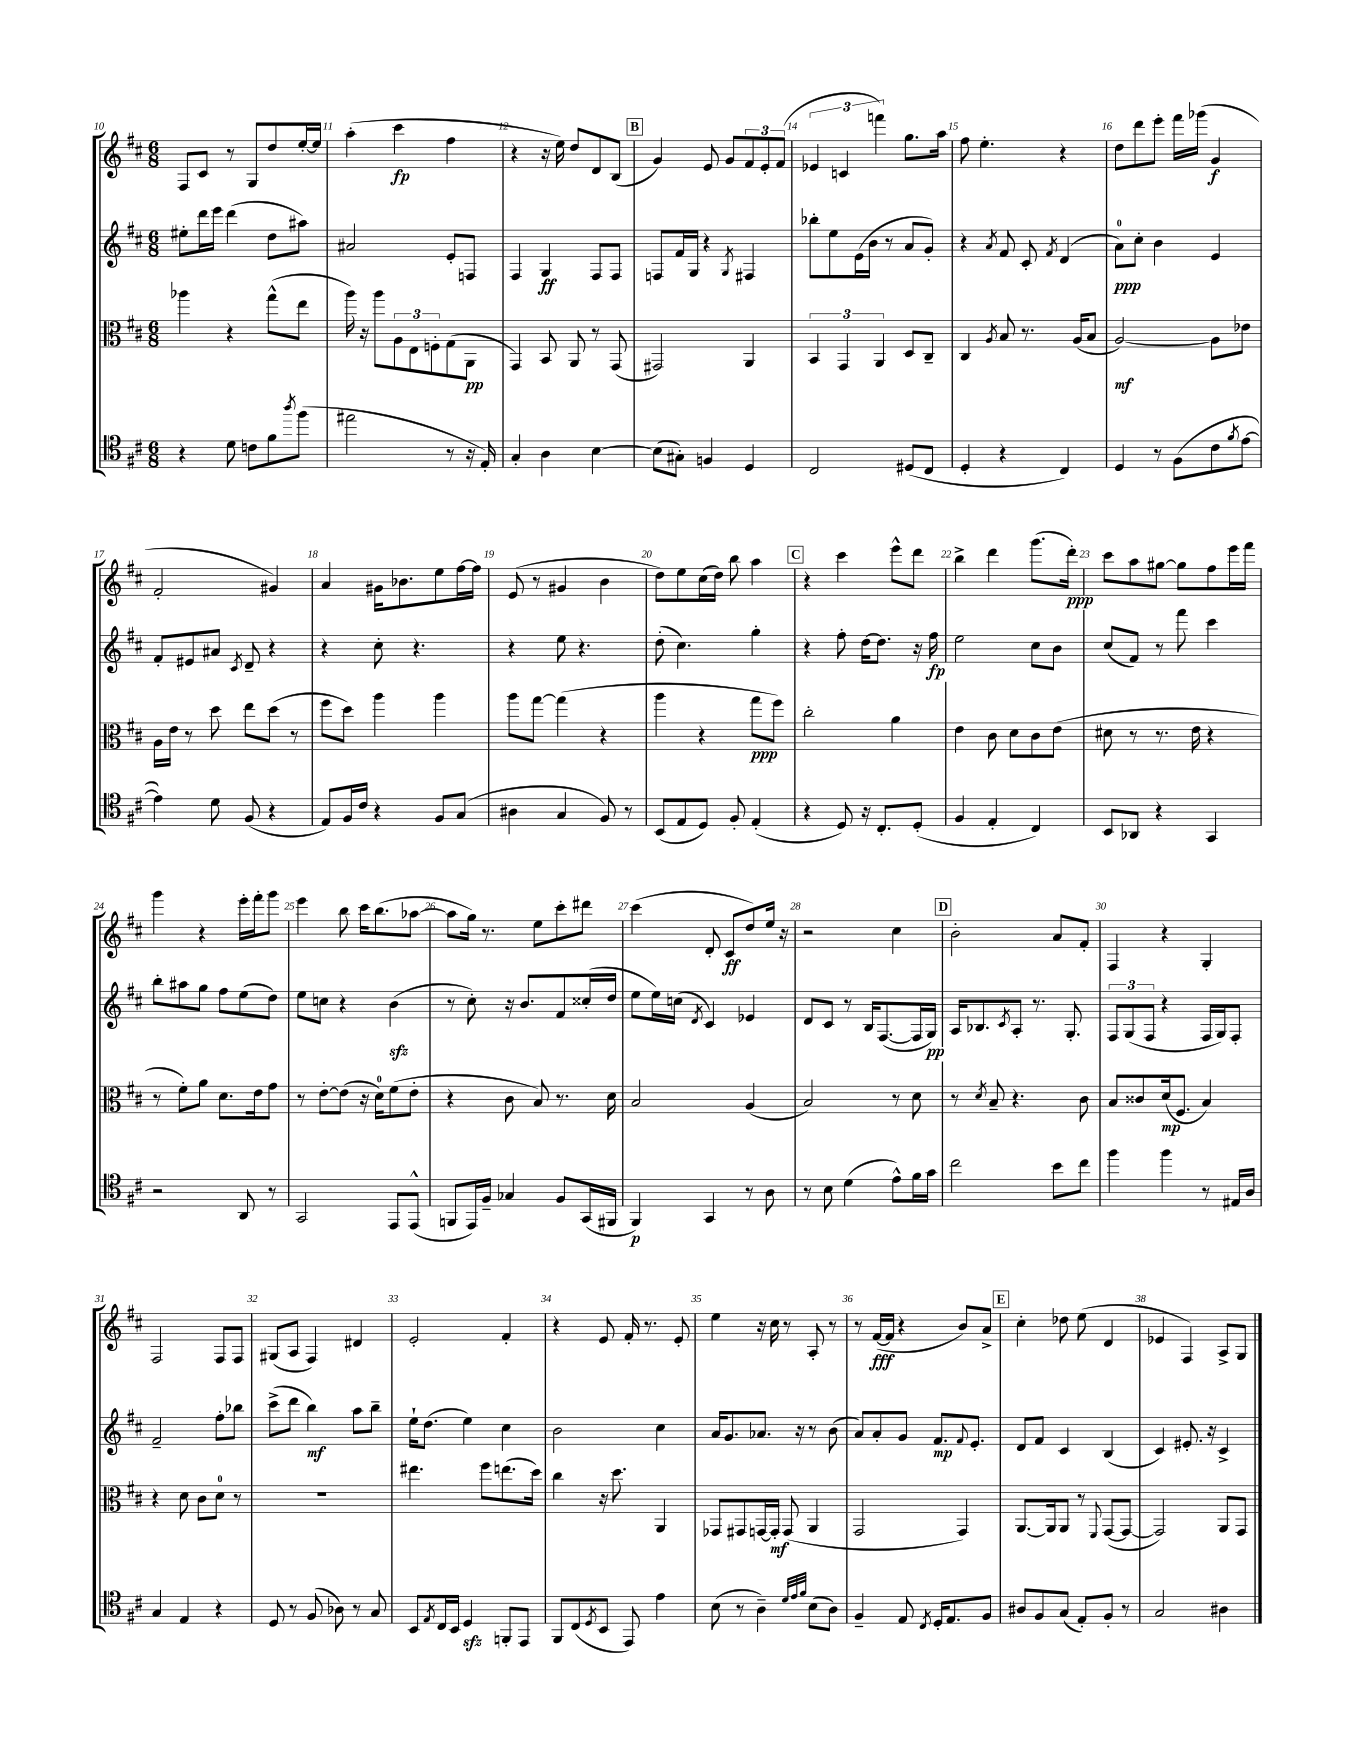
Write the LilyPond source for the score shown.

<<
\new StaffGroup <<
\new Staff = "s0" {
    \clef treble \key d \major \numericTimeSignature \time 6/8
    fis8 cis'8 r8 g8 d''8 e''16~-. e''16 |
    a''4-.( cis'''4\fp fis''4 |
    r4 r16 e''16) d''8 d'8 b8( |
    \mark \markup { \box "B" } g'4) e'8 g'8 \tuplet 3/2 { fis'8 e'8-. fis'8( } |
    \tuplet 3/2 { ees'4 c'4 f'''4) } g''8. a''16 |
    fis''8 e''4.-. r4 |
    d''8 d'''8 e'''8-. fis'''16 ges'''16( g'4\f |
    fis'2-. gis'4) |
    a'4 gis'16 bes'8. e''8 fis''16~ fis''16 |
    e'8( r8 gis'4 b'4 |
    d''8) e''8 cis''16( d''16) b''8 a''4 |
    \mark \markup { \box "C" } r4 cis'''4 e'''8-^ d'''8 |
    b''4-> d'''4 g'''8.( d'''16-.\ppp) |
    cis'''8 a''8 gis''8~ gis''8 fis''8 e'''16 fis'''16 |
    g'''4 r4 e'''16-. fis'''16-. g'''8 |
    e'''4 b''8 cis'''16 b''8.( aes''8~ |
    aes''8 g''16) r8. e''8 cis'''8-. dis'''8 |
    cis'''4( d'8-. cis'8\ff d''8) e''16 r16 |
    r2 cis''4 |
    \mark \markup { \box "D" } b'2-. a'8 fis'8-. |
    fis4 r4 g4-. |
    fis2 fis8 fis8 |
    gis8( a8 fis4) dis'4 |
    e'2-. fis'4-. |
    r4 e'8 fis'16-. r8. e'8-. |
    e''4 r16 cis''16 r8 a8-. r8 |
    r8 fis'16~\fff( fis'16 r4 b'8) a'8-> |
    \mark \markup { \box "E" } cis''4-. des''8 e''8( d'4 |
    ees'4 fis4) a8-> g8 \bar "|." |
}
\new Staff = "s1" {
    \clef treble \key d \major \numericTimeSignature \time 6/8
    eis''8-. d'''16 e'''16 d'''4( d''8 ais''8) |
    ais'2 e'8-. f8 |
    fis4 g4\ff fis8 fis8 |
    \mark \markup { \box "B" } f8 fis'16 g16 r4 \acciaccatura { g8 } fis4 |
    bes''8-. e''8 e'16( b'16 r8 a'8 g'8-.) |
    r4 \acciaccatura { a'8 } fis'8 cis'8-. \acciaccatura { fis'8 } d'4( |
    a'8-0\ppp) cis''8-. b'4 e'4 |
    fis'8-. eis'8 ais'8 \acciaccatura { cis'8 } d'8-- r4 |
    r4 cis''8-. r4. |
    r4 e''8 r4. |
    d''8-.( cis''4.) g''4-. |
    \mark \markup { \box "C" } r4 fis''8-. d''16~ d''8. r16 fis''16\fp |
    e''2 cis''8 b'8 |
    cis''8( fis'8) r8 fis'''8 cis'''4 |
    b''8-. ais''8 g''8 fis''8 e''8( d''8) |
    e''8 c''8 r4 b'4\sfz( |
    r8 cis''8-.) r16 b'8. fis'8 cisis''16-.( d''16 |
    e''8 e''16) c''16( \acciaccatura { d'8 } cis'4) ees'4 |
    d'8 cis'8 r8 b16 fis8.~( fis16 g16\pp) |
    \mark \markup { \box "D" } a16 bes8. \acciaccatura { cis'8 } a8-. r8. g8.-. |
    \tuplet 3/2 { fis8 g8( fis8 } r4 fis16 g16) fis8-. |
    fis'2-- fis''8-. bes''8 |
    cis'''8->( d'''8 b''4\mf) a''8 b''8-- |
    e''16-! d''8.( e''4) cis''4 |
    b'2 cis''4 |
    a'16 g'8. aes'8. r16 r8 b'8( |
    a'8) a'8-. g'8 fis'8.\mp \appoggiatura { fis'8 } e'8.-. |
    \mark \markup { \box "E" } d'8 fis'8 cis'4 b4( |
    cis'4) eis'8.-. r16 cis'4-> \bar "|." |
}
\new Staff = "s2" {
    \clef alto \key d \major \numericTimeSignature \time 6/8
    aes''4 r4 g''8-^( e''8 |
    a''16) r16 a''8 \tuplet 3/2 { a8 e8 f8-. } g8( a,8\pp |
    g,4) b,8 a,8 r8 g,8( |
    \mark \markup { \box "B" } gis,2) a,4 |
    \tuplet 3/2 { b,4 g,4 a,4 } d8 cis8-- |
    cis4 \acciaccatura { a8 } b8 r8. a16( b8 |
    a2~\mf) a8 ees'8 |
    a16 e'16 r8 d''8 e''8 d''8( r8 |
    fis''8 d''8) a''4 a''4 |
    a''8 g''8~ g''4( r4 |
    a''4 r4 g''8\ppp fis''8) |
    \mark \markup { \box "C" } cis''2-. a'4 |
    e'4 cis'8 d'8 cis'8 e'8( |
    dis'8 r8 r8. e'16 r4 |
    r8 fis'8-.) a'8 d'8. e'16 g'8 |
    r8 e'8~-. e'8( r16 d'16-0) fis'8( e'8-. |
    r4 cis'8 b8) r8. d'16 |
    b2 a4( |
    b2) r8 d'8 |
    \mark \markup { \box "D" } r8 \acciaccatura { d'8 } b8-- r4. cis'8 |
    b8 cisis'8 d'16\mp( fis8. b4) |
    r4 d'8 cis'8 d'8-0 r8 |
    R2. |
    eis''4. fis''8 e''8.( d''16) |
    cis''4 r16 d''8. a,4 |
    ges,8 gis,8 g,16~ g,16-.\mf g,8( a,4 |
    g,2 g,4) |
    \mark \markup { \box "E" } a,8.~ a,16 a,8 r8 \appoggiatura { fis,8 } g,8~( g,8~ |
    g,2) a,8 g,8 \bar "|." |
}
\new Staff = "s3" {
    \clef tenor \key d \major \numericTimeSignature \time 6/8
    r4 d'8 c'8 fis'8 \acciaccatura { a''8 } fis''8( |
    eis''2 r8 r16 e16-.) |
    g4-. a4 b4~ |
    \mark \markup { \box "B" } b8( gis8-.) f4 d4 |
    cis2 dis8( cis8 |
    d4-. r4 cis4) |
    d4 r8 fis8( cis'8 \acciaccatura { fis'8 } e'8~ |
    e'4) d'8 fis8( r4 |
    e8) fis16 cis'16 r4 fis8 g8( |
    ais4 g4 fis8) r8 |
    b,8( e8 d8) fis8-. e4-.( |
    \mark \markup { \box "C" } r4 d8) r16 cis8.-. d8-.( |
    fis4 e4-. cis4) |
    b,8 aes,8 r4 g,4 |
    r2 a,8 r8 |
    g,2 e,8 e,8-^( |
    f,8 e,16) fis16-- ges4 fis8 g,16( fis,16 |
    fis,4\p) g,4 r8 a8 |
    r8 b8 d'4( e'8-^) fis'16 g'16 |
    \mark \markup { \box "D" } cis''2 b'8 cis''8 |
    fis''4 fis''4 r8 eis16 a16 |
    g4 e4 r4 |
    d8 r8 fis8( aes8) r8 g8 |
    b,8 \acciaccatura { e8 } cis16 b,16 d4\sfz f,8-. e,8 |
    fis,8 cis8( \acciaccatura { d8 } b,8 e,8) e'4 |
    b8( r8 a4--) \grace { d'32 e'32 fis'32 } b8( a8) |
    fis4-- e8 \acciaccatura { cis8 } d16-. e8. fis8 |
    \mark \markup { \box "E" } ais8 fis8 g8( e8-.) fis8-. r8 |
    g2 ais4 \bar "|." |
}
>>
>>
\layout { \context { \Score currentBarNumber = #10 \override BarNumber.break-visibility = ##(#f #t #t) barNumberVisibility = #all-bar-numbers-visible } }
